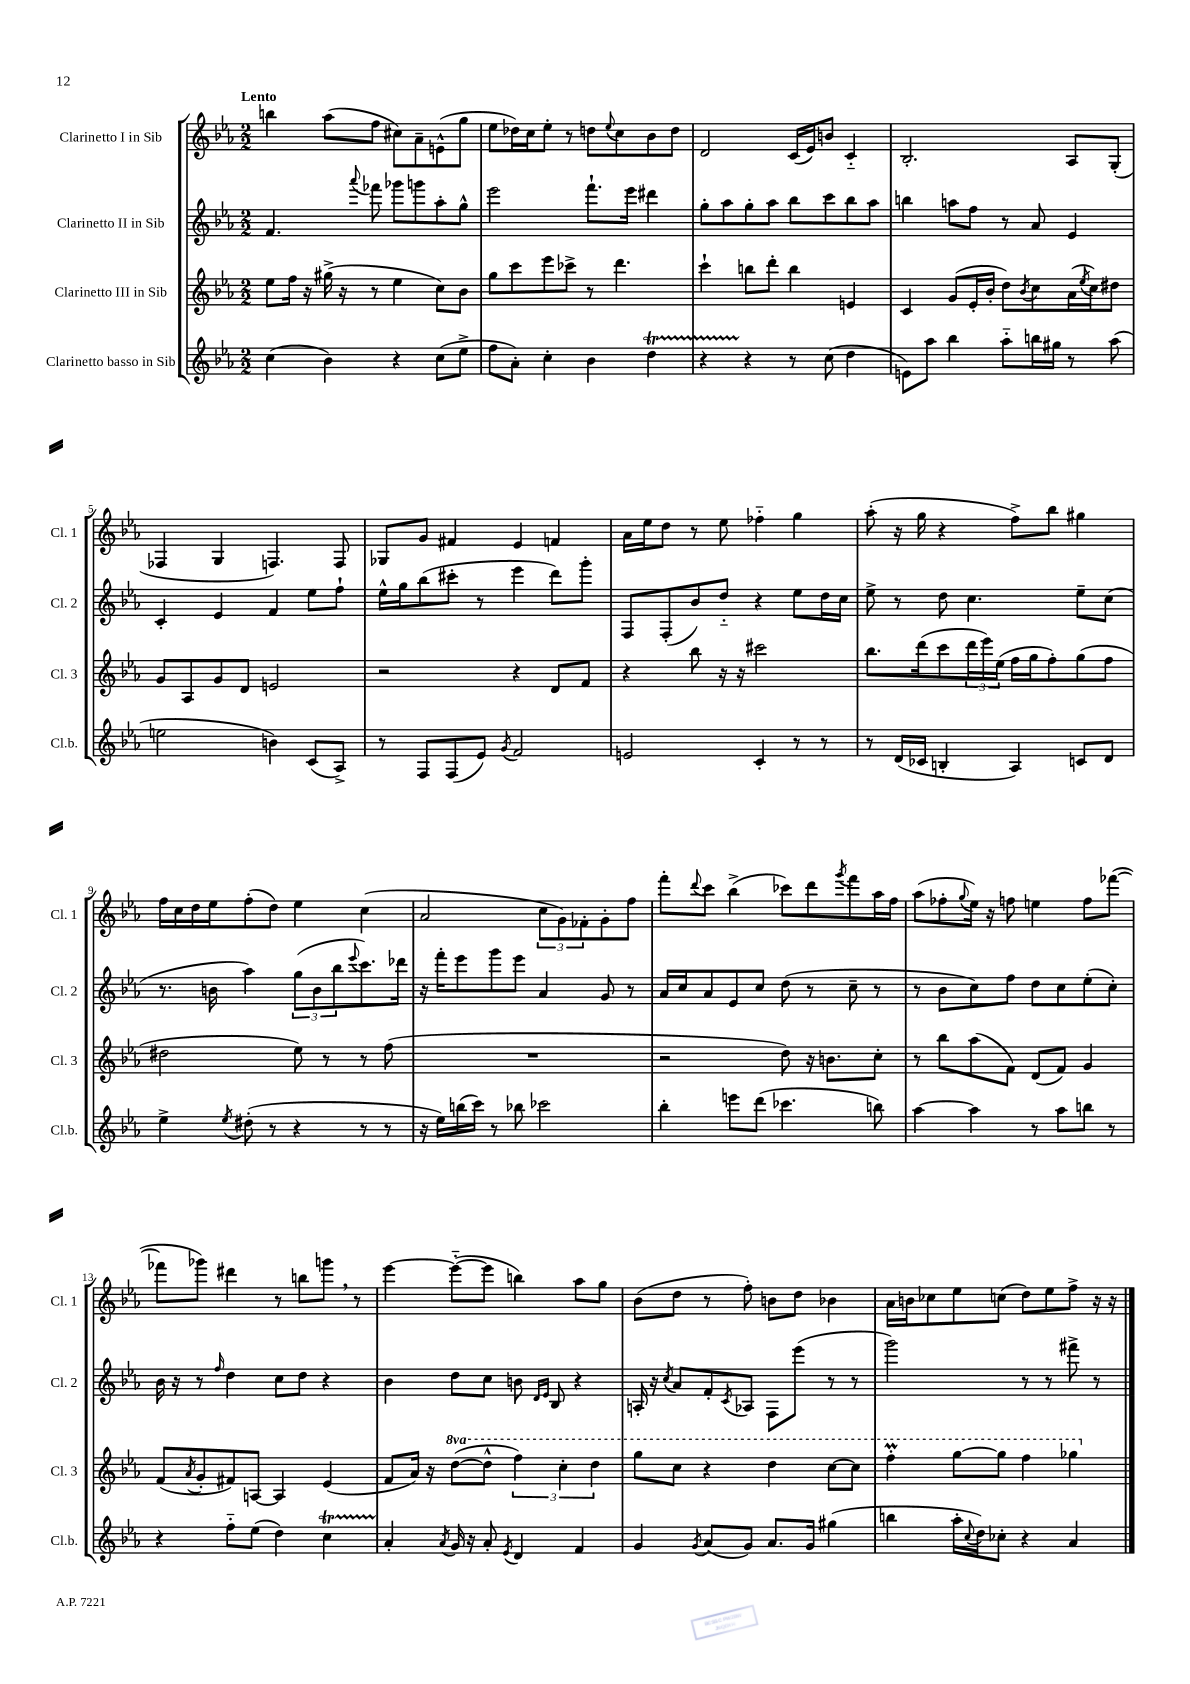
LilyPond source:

<<
\new StaffGroup <<
\new Staff = "s0" \with { instrumentName = "Clarinetto I in Sib" shortInstrumentName = "Cl. 1" } {
    \clef treble \key ees \major \numericTimeSignature \time 2/2 \tempo "Lento"
    b''4 aes''8( f''8 cis''8) aes'8-- e'8-^( g''8 |
    ees''8 des''16) c''16 ees''8-. r8 d''8 \appoggiatura { ees''8 } c''8 bes'8 d''8 |
    d'2 c'16( ees'16) b'8 c'4-_ |
    bes2.-. aes8 g8-.( |
    fes4 g4 f4.) f8 |
    ges8 g'8 fis'4 ees'4 f'4 |
    aes'16 ees''16 d''8 r8 ees''8 fes''4-_ g''4 |
    aes''8-.( r16 g''16 r4 f''8->) bes''8 gis''4 |
    f''16 c''16 d''16 ees''16 f''8-.( d''8) ees''4 c''4( |
    aes'2 \tuplet 3/2 { c''8 g'8) fes'8-. } g'8-. f''8 |
    f'''8-. \appoggiatura { d'''8 } c'''8 bes''4->( ces'''8) d'''8 \acciaccatura { g'''8 } f'''8 aes''16 f''16 |
    aes''8( fes''8-. \appoggiatura { g''8 } ees''16) r16 f''8 e''4 f''8 fes'''8~( |
    fes'''8 ges'''8) dis'''4 r8 b''8 g'''8 \breathe r8 |
    ees'''4~ ees'''8~-_( ees'''8 b''4) aes''8 g''8 |
    bes'8( d''8 r8 f''8-.) b'8 d''8 bes'4 |
    aes'16 b'16 ces''8 ees''8 c''8( d''8) ees''8 f''8-> r16 r16 \bar "|." |
}
\new Staff = "s1" \with { instrumentName = "Clarinetto II in Sib" shortInstrumentName = "Cl. 2" } {
    \clef treble \key ees \major \numericTimeSignature \time 2/2
    f'4. \appoggiatura { aes'''8 } fes'''8 ges'''8 g'''8 aes''8-. g''8-^ |
    ees'''2 f'''8.-! ees'''16 dis'''4 |
    g''8-. aes''8 g''8-. aes''8 bes''8 c'''8 bes''8 aes''8 |
    b''4 a''8 f''8 r8 aes'8 ees'4 |
    c'4-. ees'4 f'4 ees''8 f''8-! |
    ees''16-^ g''16 bes''8( cis'''8-. r8 ees'''4 d'''8) g'''8-. |
    f8 f8-.( bes'8) d''8-_ r4 ees''8 d''16 c''16 |
    ees''8-> r8 d''8 c''4. ees''8-- c''8( |
    r8. b'16 aes''4) \tuplet 3/2 { g''8( b'8 bes''8 } \appoggiatura { ees'''8 } c'''8.) des'''16 |
    r16 f'''16-. ees'''8 g'''8 ees'''8 aes'4 g'8 r8 |
    aes'16 c''16 aes'8 ees'8 c''8 d''8( r8 c''8-- r8 |
    r8 bes'8 c''8) f''8 d''8 c''8 ees''8-.( c''8-.) |
    bes'16 r16 r8 \grace { f''16 } d''4 c''8 d''8 r4 |
    bes'4 d''8 c''8 b'8 \grace { d'16 ees'16 } bes8 r4 |
    a16-. r16 \acciaccatura { c''8 } aes'8 f'8-. \acciaccatura { c'8 } aes8 f8 ees'''8( r8 r8 |
    g'''2) r8 r8 fis'''8-> r8 \bar "|." |
}
\new Staff = "s2" \with { instrumentName = "Clarinetto III in Sib" shortInstrumentName = "Cl. 3" } {
    \clef treble \key ees \major \numericTimeSignature \time 2/2 \set Staff.ottavationMarkups = #ottavation-simple-ordinals
    ees''8 f''16 r16 gis''16->( r16 r8 ees''4 c''8) bes'8 |
    g''8 c'''8 ees'''8 ces'''8-> r8 d'''4. |
    c'''4-! b''8 d'''8-. b''4 e'4 |
    c'4 g'8( ees'16-. bes'16-. d''8) \acciaccatura { bes'8 } c''8 aes'16( \acciaccatura { ees''8 } c''16) dis''8 |
    g'8 aes8 g'8 d'8 e'2 |
    r2 r4 d'8 f'8 |
    r4 bes''8 r16 r16 cis'''2 |
    bes''8. d'''16( c'''8 \tuplet 3/2 { d'''16 ees'''16) ees''16( } f''16 g''16 f''8-.) g''8( f''8 |
    dis''2 ees''8) r8 r8 f''8( |
    R1 |
    r2 d''8) r16 b'8. c''8-. |
    r8 bes''8 aes''8( f'8) d'8( f'8) g'4 |
    f'8( \acciaccatura { aes'8 } g'8-. fis'8) a8~ a4 ees'4( |
    f'8 aes'16) r16 \ottava #1 d'''8~( d'''8-^ \tuplet 3/2 { f'''4) c'''4-. d'''4 } |
    g'''8 c'''8 r4 d'''4 c'''8~ c'''8 |
    f'''4-.\prall g'''8~ g'''8 f'''4 ges'''4 \ottava #0 \bar "|." |
}
\new Staff = "s3" \with { instrumentName = "Clarinetto basso in Sib" shortInstrumentName = "Cl.b." } {
    \clef treble \key ees \major \numericTimeSignature \time 2/2
    c''4( bes'4) r4 c''8( ees''8-> |
    f''8 aes'8-.) c''4-. bes'4 d''4\startTrillSpan |
    r4 r4\stopTrillSpan r8 c''8( d''4 |
    e'8) aes''8 bes''4 aes''8-_ b''16 gis''16 r8 aes''8( |
    e''2 b'4) c'8( aes8->) |
    r8 f8 f8( ees'8) \acciaccatura { g'8 } f'2 |
    e'2 c'4-. r8 r8 |
    r8 d'16( ces'16 b4-. aes4) c'8 d'8 |
    ees''4-> \acciaccatura { ees''8 } dis''8-.( r8 r4 r8 r8 |
    r16 ees''16) b''16( c'''16) r8 bes''8 ces'''2 |
    bes''4-. e'''8 d'''8( ces'''4. b''8) |
    aes''4~ aes''4 r8 aes''8 b''8 r8 |
    r4 f''8-_ ees''8( d''4) c''4\startTrillSpan |
    aes'4-.\stopTrillSpan \acciaccatura { aes'8 } g'16 r16 aes'8-. \acciaccatura { ees'8 } d'4 f'4 |
    g'4 \acciaccatura { g'8 } aes'8( g'8) aes'8. g'16 gis''4( |
    b''4 aes''16-. \appoggiatura { c''8 } d''16) ces''8-. r4 aes'4 \bar "|." |
}
>>
>>
